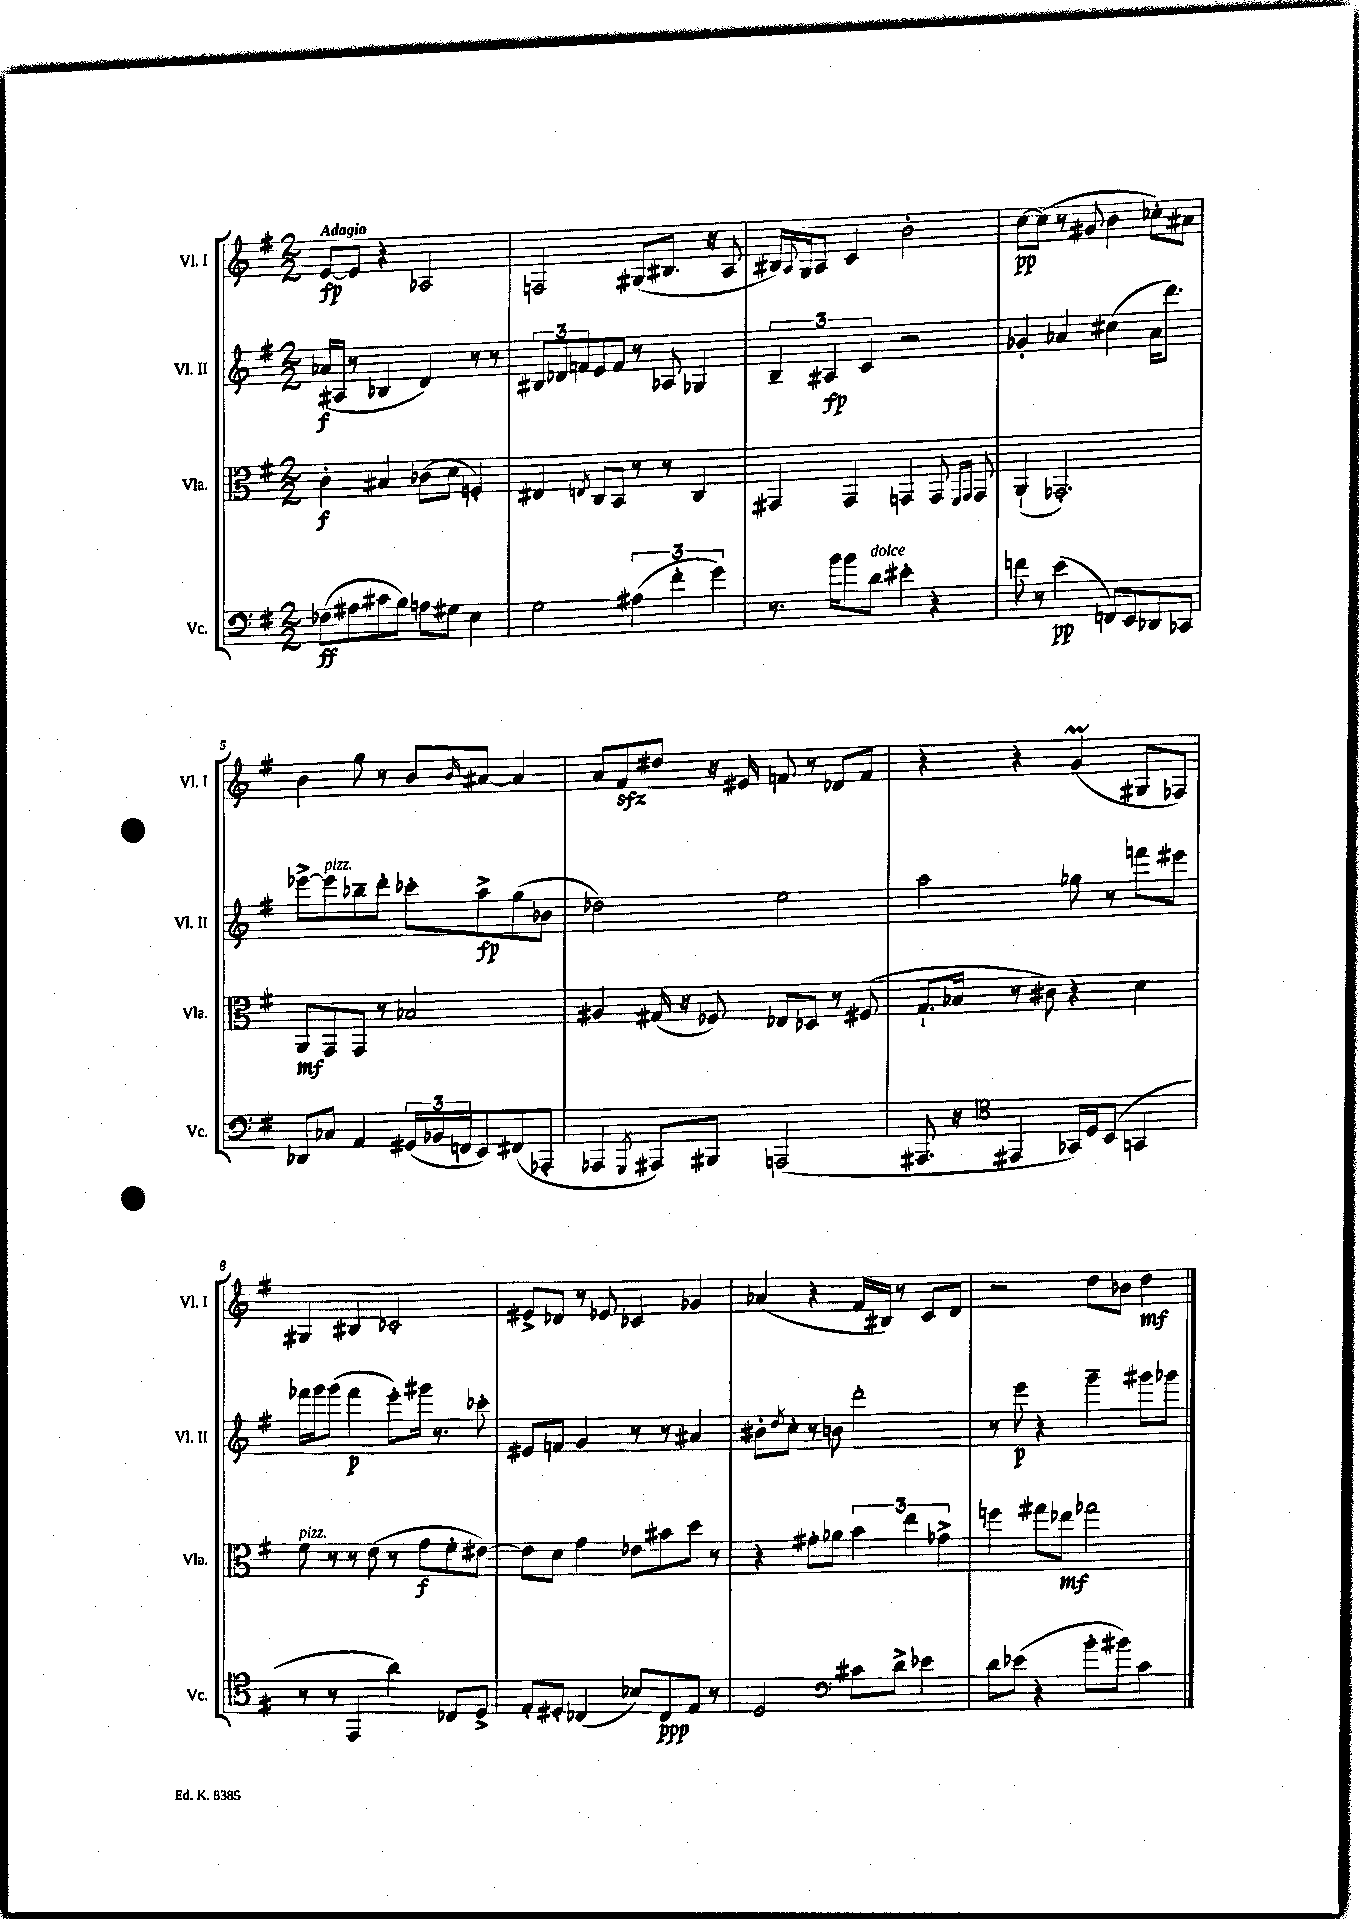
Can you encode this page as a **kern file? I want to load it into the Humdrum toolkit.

**kern	**dynam	**kern	**dynam	**kern	**dynam	**kern	**dynam
*part4	*part4	*part3	*part3	*part2	*part2	*part1	*part1
*staff4	*staff4	*staff3	*staff3	*staff2	*staff2	*staff1	*staff1
*I"Vc.	*	*I"Vla.	*	*I"Vl. II	*	*I"Vl. I	*
*I'Vc.	*	*I'Vla.	*	*I'Vl. II	*	*I'Vl. I	*
*clefF4	*	*clefC3	*	*clefG2	*	*clefG2	*
*k[f#]	*	*k[f#]	*	*k[f#]	*	*k[f#]	*
*M2/2	*	*M2/2	*	*M2/2	*	*M2/2	*
=1	=1	=1	=1	=1	=1	=1	=1
!	!	!	!	!	!	!LO:TX:a:B:t=Adagio	!
(8F-X\L	ff	4c'\	f	(16a-X/LL	f	[8e/L	fp
.	.	.	.	16A#X/JJ	.	.	.
8A#X\	.	.	.	8r	.	8e/J]	.
8c#X\	.	4B#X/	.	4B-X/	.	4r	.
8B\J)	.	.	.	.	.	.	.
8An\L	.	(8c-X\L	.	4d/)	.	2A-X/	.
8G#X\J	.	8d\J	.	.	.	.	.
4E\	.	4Fn'/)	.	8r	.	.	.
.	.	.	.	8r	.	.	.
=2	=2	=2	=2	=2	=2	=2	=2
2G\	.	4E#X/	.	12B#X/L	.	2Fn/	.
.	.	.	.	12d-X/	.	.	.
.	.	.	.	12fn/	.	.	.
.	.	8qEn/	.	.	.	.	.
.	.	8C/L	.	8e/	.	.	.
.	.	8BB/J	.	8f/J	.	.	.
(6A#X\	.	8r	.	8r	.	(8G#X/L	.
.	.	8r	.	8A-X/	.	8.B#X/J	.
6f#'\	.	.	.	.	.	.	.
.	.	4C/	.	4G-X/	.	.	.
.	.	.	.	.	.	16r	.
6g\)	.	.	.	.	.	.	.
.	.	.	.	.	.	8A/	.
=3	=3	=3	=3	=3	=3	=3	=3
8.r	.	4GG#X/	.	6B~/	.	16B#X/LL)	.
.	.	.	.	.	.	8qqA/	.
.	.	.	.	.	.	16G/J	.
.	.	.	.	.	.	8A/J	.
.	.	.	.	6A#X/	fp	.	.
16b\KL	.	.	.	.	.	.	.
8b\	.	4GG#/	.	.	.	4c/	.
.	.	.	.	6c/	.	.	.
!LO:TX:a:i:t=dolce	!	!	!	!	!	!	!
8d\J	.	.	.	.	.	.	.
4e#X'\	.	4GGn/	.	2r	.	2b'\	.
4r	.	8GG/	.	.	.	.	.
.	.	16qqFF#/LL	.	.	.	.	.
.	.	16qqGG/JJ	.	.	.	.	.
.	.	8GG/	.	.	.	.	.
=4	=4	=4	=4	=4	=4	=4	=4
8fn\	.	(4AA`/	.	4g-X'/	.	[8cc\L	pp
8r	.	.	.	.	.	(8cc\J]	.
(4e\	pp	2.GG-X'/)	.	4a-X/	.	8r	.
.	.	.	.	.	.	8g#X/	.
8FFn/L)	.	.	.	(4cc#X\	.	4b\	.
8EE/	.	.	.	.	.	.	.
8DD-X/	.	.	.	16a-\KL	.	8cc-X'\L)	.
.	.	.	.	8.ddd\J)	.	.	.
8CC-X/J	.	.	.	.	.	8a#X\J	.
!!LO:LB:g=z
=5	=5	=5	=5	=5	=5	=5	=5
8DD-X/L	.	8AA/L	mf	[8eee-X^\L	.	4b\	.
!	!	!	!	!LO:TX:a:i:t=pizz.	!	!	!
8C-X/J	.	8GG/	.	8eee-\]	.	.	.
4AA/	.	8GG/J	.	8bb-X~\	.	8gg\	.
.	.	8r	.	8ddd'\J	.	8r	.
(24GG#X/LL	.	2B-X/	.	8ccc-X'\L	.	8b/L	.
24BB-X/	.	.	.	.	.	.	.
24FFn/J	.	.	.	.	.	.	.
.	.	.	.	.	.	16qqb/	.
8EE/)	.	.	.	8aa^\	fp	[8a#X/J	.
(8FF#X/	.	.	.	(8gg\	.	4a#/]	.
8AAA-X'/J	.	.	.	8b-X\J	.	.	.
=6	=6	=6	=6	=6	=6	=6	=6
4AAA-X/	.	4A#X/	.	2dd-X\)	.	8a/L	.
.	.	.	.	.	.	8f#zz/	.
8qGGG/	.	.	.	.	.	.	.
8AAA#X/L)	.	(16G#X/	.	.	.	8dd#X/J	.
.	.	16r	.	.	.	.	.
8BBB#X/J	.	8F-X/)	.	.	.	16r	.
.	.	.	.	.	.	16e#X/	.
(2AAAn/	.	8E-X/L	.	2ee\	.	8fn/	.
.	.	8D-X/J	.	.	.	8r	.
.	.	8r	.	.	.	8d-X/L	.
.	.	(8F#X/	.	.	.	8f/J	.
=7	=7	=7	=7	=7	=7	=7	=7
8.AAA#X/	.	8.G`/L	.	2aa\	.	4r	.
16r	.	16B-X/Jk	.	.	.	.	.
*clefC4	*	*	*	*	*	*	*
4EE#X/	.	8r	.	.	.	4r	.
.	.	8c#X\)	.	.	.	.	.
16GG-X/LL)	.	4r	.	8gg-X\	.	(4gM/	.
16D/J	.	.	.	.	.	.	.
(8BB/J	.	.	.	8r	.	.	.
4GGn/	.	4d\	.	8fffn\L	.	8G#X/L	.
.	.	.	.	8eee#X\J	.	8F-X/J)	.
!!LO:LB:g=z
=8	=8	=8	=8	=8	=8	=8	=8
!	!	!LO:TX:a:i:t=pizz.	!	!	!	!	!
8r	.	8f#\	.	16fff-X\LL	.	4G#X/	.
.	.	.	.	16ggg\J	.	.	.
8r	.	8r	.	(8ggg\J	.	.	.
4EE/	.	8r	.	4fff-\	p	4B#X/	.
.	.	(8e\	.	.	.	.	.
4a\)	.	8r	.	8eee'\L)	.	2c-X'/	.
.	.	8g\L	f	16ggg#X\Jk	.	.	.
.	.	.	.	8.r	.	.	.
8C-X/L	.	8f#'\	.	.	.	.	.
8D^/J	.	[8e#X\J)	.	8ccc-X'\	.	.	.
=9	=9	=9	=9	=9	=9	=9	=9
8E'/L	.	8e#\L]	.	8e#X/L	.	8e#X^/L	.
8D#X'/J	.	8d\J	.	8fn/J	.	8d-X/J	.
(4C-X/	.	4g\	.	4g/	.	8r	.
.	.	.	.	.	.	8e-X/	.
8B-X/L)	.	8e-X\L	.	8r	.	4c-X/	.
8C-/	ppp	8b#X\	.	8r	.	.	.
8E/J	.	8dd\J	.	4a#X/	.	4g-X/	.
8r	.	8r	.	.	.	.	.
=10	=10	=10	=10	=10	=10	=10	=10
2D/	.	4r	.	8b#X'\L	.	(4a-X/	.
.	.	.	.	8qdd/	.	.	.
.	.	.	.	8cc'\J	.	.	.
.	.	8g#X'\L	.	8r	.	4r	.
.	.	8a-X\J	.	8bn\	.	.	.
*clefF4	*	*	*	*	*	*	*
8c#X\L	.	6b\	.	2ddd'\	.	16f#/LL	.
.	.	.	.	.	.	16B#X/JJ)	.
8d^\J	.	.	.	.	.	8r	.
.	.	6ee\	.	.	.	.	.
4e-X\	.	.	.	.	.	8c/L	.
.	.	6g-X^\	.	.	.	.	.
.	.	.	.	.	.	8d/J	.
=11	=11	=11	=11	=11	=11	=11	=11
8d\L	.	4ffn\	.	8r	.	2r	.
(8e-X\J	.	.	.	8eee\	p	.	.
4r	.	8gg#X\L	.	4r	.	.	.
.	.	8ee-X\J	mf	.	.	.	.
8b'\L	.	2gg-X\	.	4ggg~\	.	8dd\L	.
8b#X\J)	.	.	.	.	.	8b-X\J	.
4c\	.	.	.	8ggg#X\L	.	4dd\	mf
.	.	.	.	8ggg-X\J	.	.	.
==	==	==	==	==	==	==	==
*-	*-	*-	*-	*-	*-	*-	*-
